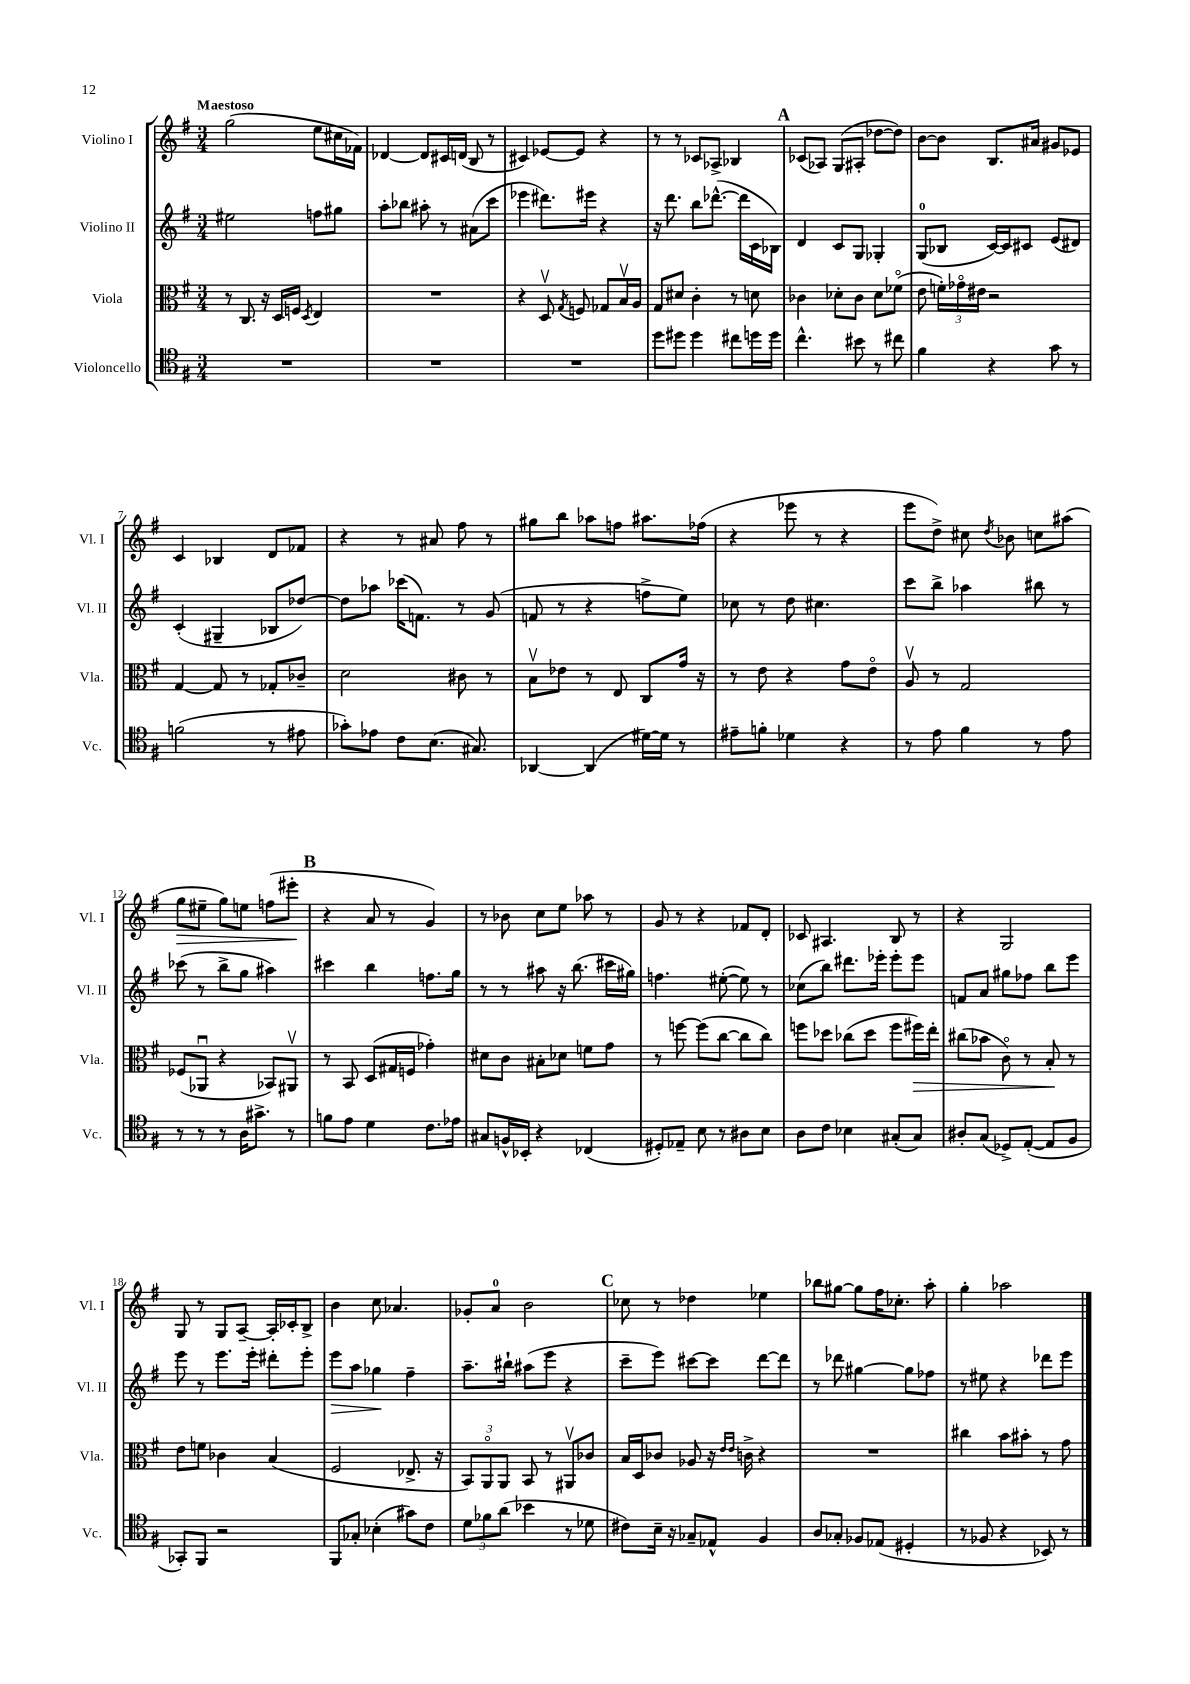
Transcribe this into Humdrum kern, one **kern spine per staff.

**kern	**kern	**dynam	**kern	**dynam	**kern	**dynam
*part4	*part3	*part3	*part2	*part2	*part1	*part1
*staff4	*staff3	*staff3	*staff2	*staff2	*staff1	*staff1
*I"Violoncello	*I"Viola	*	*I"Violino II	*	*I"Violino I	*
*I'Vc.	*I'Vla.	*	*I'Vl. II	*	*I'Vl. I	*
*clefC4	*clefC3	*	*clefG2	*	*clefG2	*
*k[f#]	*k[f#]	*	*k[f#]	*	*k[f#]	*
*M3/4	*M3/4	*	*M3/4	*	*M3/4	*
=1	=1	=1	=1	=1	=1	=1
!	!	!	!	!	!LO:TX:a:B:t=Maestoso	!
2.r	8r	.	2ee#X\	.	(2gg\	.
.	8.C/	.	.	.	.	.
.	16r	.	.	.	.	.
.	16D/LL	.	.	.	.	.
.	16Fn/JJ	.	.	.	.	.
.	8qD/	.	.	.	.	.
.	4E/	.	8ffn\L	.	8ee\L	.
.	.	.	8gg#X\J	.	16cc#X\L	.
.	.	.	.	.	16f-X\JJ)	.
=2	=2	=2	=2	=2	=2	=2
2.r	2.r	.	8aa'\L	.	[4d-X/	.
.	.	.	8bb-X\J	.	.	.
.	.	.	8aa#X'\	.	8d-/L]	.
.	.	.	8r	.	16c#X/L	.
.	.	.	.	.	(16dn/JJ	.
.	.	.	(8a#X\L	.	8B/	.
.	.	.	8ccc\J	.	8r	.
=3	=3	=3	=3	=3	=3	=3
2.r	4r	.	4eee-X\	.	4c#X/)	.
.	8Dv/	.	8.ddd#X\L)	.	[8e-X/L	.
.	8qG/	.	.	.	.	.
.	8Fn/	.	.	.	8e-/J]	.
.	.	.	16eee#X\Jk	.	.	.
.	8G-X/L	.	4r	.	4r	.
.	16Bv/L	.	.	.	.	.
.	16A/JJ	.	.	.	.	.
=4	=4	=4	=4	=4	=4	=4
8dd\L	8G/L	.	16r	.	8r	.
.	.	.	8.ddd\	.	.	.
8dd#X\J	8d#X/J	.	.	.	8r	.
4dd#\	4c'\	.	8bb\L	.	8c-X/L	.
.	.	.	([8.ddd-X^^\J	.	8A-X^/J	.
8cc#X\L	8r	.	.	.	4B-X/	.
.	.	.	16ddd-\LL]	.	.	.
16ddn\L	8dn\	.	16c\	.	.	.
16dd\JJ	.	.	16B-X\JJ)	.	.	.
!!LO:REH:place=s1:t=A
=5	=5	=5	=5	=5	=5	=5
4.cc^^\	4c-X\	.	4d/	.	(8c-X/L	.
.	.	.	.	.	8A-X/J)	.
.	8d-X'\L	.	8c/L	.	(8G/L	.
8b#X\	8c-\J	.	8G/J	.	8A#X'/J	.
8r	8d-\L	.	4G-X'/	.	[8dd-X\L	.
8cc#X\	(8f-X\J	.	.	.	8dd-\J])	.
=6	=6	=6	=6	=6	=6	=6
4f#\	8e\	.	(8G/L	.	[8b\L	.
.	24fn'\LL)	.	8B-X/J	.	8b\J]	.
.	24g-X\	.	.	.	.	.
.	24e#X\JJ	.	.	.	.	.
4r	2r	.	[16c/LL)	.	8.B/L	.
.	.	.	16c/J]	.	.	.
.	.	.	8c#X/J	.	.	.
.	.	.	.	.	16a#X/Jk	.
8g\	.	.	(8e/L	.	8g#X/L	.
8r	.	.	8d#X/J)	.	8e-X/J	.
!!LO:LB:g=z
=7	=7	=7	=7	=7	=7	=7
(2fn\	[4G/	.	(4c'/	.	4c/	.
.	8G/]	.	4G#X~/	.	4B-X/	.
.	8r	.	.	.	.	.
8r	8G-X'/L	.	8B-X/L	.	8d/L	.
8e#X\	8c-X~/J	.	[8dd-X/J)	.	8f-X/J	.
=8	=8	=8	=8	=8	=8	=8
8g-X'\L)	2d\	.	8dd-\L]	.	4r	.
8e-X\J	.	.	8aa-X\J	.	.	.
8c\L	.	.	(16ccc-X\KL	.	8r	.
.	.	.	8.fn\J)	.	.	.
(8.B\J	.	.	.	.	8a#X/	.
.	8c#X\	.	8r	.	8ff#\	.
8.G#X/)	.	.	.	.	.	.
.	8r	.	(8g/	.	8r	.
=9	=9	=9	=9	=9	=9	=9
[4AA-X/	8Bv\L	.	8fn/	.	8gg#X\L	.
.	8e-X\J	.	8r	.	8bb\J	.
(4AA-/]	8r	.	4r	.	8aa-X\L	.
.	8E/	.	.	.	8ffn\J	.
[16d#X\LL)	8C/L	.	8ffn^\L	.	8.aa#X\L	.
16d#\JJ]	.	.	.	.	.	.
8r	16g/Jk	.	8ee\J)	.	.	.
.	16r	.	.	.	(16ff-X\Jk	.
=10	=10	=10	=10	=10	=10	=10
8e#X~\L	8r	.	8cc-X\	.	4r	.
8fn'\J	8e\	.	8r	.	.	.
4d-X\	4r	.	8dd\	.	8eee-X\	.
.	.	.	4.cc#X\	.	8r	.
4r	8g\L	.	.	.	4r	.
.	8e\J	.	.	.	.	.
=11	=11	=11	=11	=11	=11	=11
8r	8Av/	.	8ccc\L	.	8eee\L	.
8e\	8r	.	8bb^\J	.	8dd^\J)	.
4f#\	2G/	.	4aa-X\	.	8cc#X\	.
.	.	.	.	.	8qdd/	.
.	.	.	.	.	8b-X\	.
8r	.	.	8bb#X\	.	8ccn\L	.
8e\	.	.	8r	.	(8aa#X\J	.
!!LO:LB:g=z
=12	=12	=12	=12	=12	=12	=12
!	!	!	!	!	!	!LO:HP:b
8r	(8F-X/L	.	(8ccc-X\	.	8gg\L	>
8r	8AA-Xu/J	.	8r	.	8ee#X~\J	.
8r	4r	.	8bb^\L	.	8gg\L)	.
16A\KL	.	.	8gg\J	.	8een\J	.
8.g#X^\J	.	.	.	.	.	.
.	8BB-X/L)	.	4aa#X\)	.	(8ffn\L	.
8r	8AA#Xv/J	.	.	.	8eee#X'\J	.
.	.	.	.	.	.	]
!!LO:REH:place=s1:t=B
=13	=13	=13	=13	=13	=13	=13
8fn\L	8r	.	4ccc#X\	.	4r	.
8e\J	8BB/	.	.	.	.	.
4d\	(8D/L	.	4bb\	.	8a/	.
.	16G#X/L	.	.	.	8r	.
.	16Fn/JJ	.	.	.	.	.
8.c\L	4g-X'\)	.	8.ffn\L	.	4g/)	.
16e-X\Jk	.	.	16gg\Jk	.	.	.
=14	=14	=14	=14	=14	=14	=14
8G#X/L	8d#X\L	.	8r	.	8r	.
16Fn^^/L	8c\J	.	8r	.	8b-X\	.
16BB-X'/JJ	.	.	.	.	.	.
4r	8B#X'\L	.	8aa#X\	.	8cc\L	.
.	8d-X\J	.	16r	.	8ee\J	.
.	.	.	(8.bb\	.	.	.
(4C-X/	8fn\L	.	.	.	8aa-X\	.
.	8g\J	.	16ccc#X\LL	.	8r	.
.	.	.	16gg#X\JJ)	.	.	.
=15	=15	=15	=15	=15	=15	=15
8D#X'/L)	8r	.	4.ffn\	.	8g/	.
8E-X~/J	[8ffn\	.	.	.	8r	.
8B\	(8ff\L]	.	.	.	4r	.
8r	[8cc\J	.	([8ee#X'\	.	.	.
8A#X\L	8cc\L]	.	8ee#\])	.	8f-X/L	.
8B\J	8cc\J)	.	8r	.	8d'/J	.
=16	=16	=16	=16	=16	=16	=16
8A\L	8ffn\L	.	(8cc-X\L	.	8c-X/	.
8c\J	8dd-X\J	.	8bb\J)	.	4.A#X/	.
4B-X\	(8cc-X\L	.	8.ddd#X\L	.	.	.
.	8dd-\J	.	.	.	.	.
.	.	.	16eee-X'\Jk	.	.	.
(8G#X'/L	8ff\L	.	8eee-'\L	.	8B/	.
!	!	!LO:HP:b	!	!	!	!
8G#/J)	16ff#X\L)	>	8eee-\J	.	8r	.
.	16ee'\JJ	.	.	.	.	.
=17	=17	=17	=17	=17	=17	=17
8A#X'/L	(8cc#X\L	.	8fn/L	.	4r	.
(8G/J	8b-X\J	.	8a/J	.	.	.
8D-X^/L)	8c\)	.	8gg#X\L	.	2G/	.
([8E'/J	8r	.	8ff-X\J	.	.	.
8E/L]	8B'/	.	8bb\L	.	.	.
8F#/J	8r	]	8eee\J	.	.	.
!!LO:LB:g=z
=18	=18	=18	=18	=18	=18	=18
8GG-X'/L)	8e\L	.	8eee\	.	8G/	.
8FF#/J	8fn\J	.	8r	.	8r	.
2r	4c-X\	.	8.eee\L	.	8G/L	.
.	.	.	.	.	[8A~/J	.
.	.	.	16eee'\Jk	.	.	.
.	(4B/	.	8ddd#X'\L	.	16A'/LL]	.
.	.	.	.	.	16c-X'/J	.
.	.	.	8eee'\J	.	8B^/J	.
=19	=19	=19	=19	=19	=19	=19
!	!	!	!	!LO:HP:b	!	!
8FF#/L	2F#/	.	8eee\L	>	4b\	.
8G-X'/J	.	.	8aa\J	.	.	.
(4B-X'\	.	.	4gg-X\	.	8cc\	.
.	.	.	.	.	4.a-X/	.
8g#X\L)	8.E-X^/	.	4ff#~\	]	.	.
8c\J	.	.	.	.	.	.
.	16r	.	.	.	.	.
=20	=20	=20	=20	=20	=20	=20
12d\L	12BB/L)	.	8.aa~\L	.	8g-X'/L	.
12f-X\	12AA/	.	.	.	.	.
.	.	.	.	.	8a/J	.
(12a\J	12AA/J	.	.	.	.	.
.	.	.	16bb#X`\Jk	.	.	.
4b-X\	8BB/	.	(8aa#X\L	.	2b\	.
.	8r	.	8eee\J	.	.	.
8r	8AA#Xv/L	.	4r	.	.	.
8d-X\	8c-X/J	.	.	.	.	.
!!LO:REH:place=s1:t=C
=21	=21	=21	=21	=21	=21	=21
8c#X\L)	16B/LL	.	8ccc~\L	.	8cc-X\	.
.	16D/J	.	.	.	.	.
16B~\Jk	8c-X/J	.	8eee\J)	.	8r	.
16r	.	.	.	.	.	.
8G-X~/L	8A-X/	.	[8ccc#X\L	.	4dd-X\	.
8E-X^^/J	16r	.	8ccc#\J]	.	.	.
.	16qqe/LL	.	.	.	.	.
.	16qqe/JJ	.	.	.	.	.
.	16cn^\	.	.	.	.	.
4F#/	4r	.	[8ddd\L	.	4ee-X\	.
.	.	.	8ddd\J]	.	.	.
=22	=22	=22	=22	=22	=22	=22
8A/L	2.r	.	8r	.	8bb-X\L	.
8G-X'/J	.	.	8ddd-X\	.	[8gg#X\J	.
8F-X/L	.	.	[4gg#X\	.	8gg#\L]	.
(8E-X/J	.	.	.	.	16ff#\K	.
.	.	.	.	.	8.cc-X'\J	.
4D#X'/	.	.	8gg#\L]	.	.	.
.	.	.	8ff-X\J	.	8aa'\	.
=23	=23	=23	=23	=23	=23	=23
8r	4cc#X\	.	8r	.	4gg'\	.
8F-X/	.	.	8ee#X\	.	.	.
4r	8b\L	.	4r	.	2aa-X\	.
.	8b#X'\J	.	.	.	.	.
8BB-X/)	8r	.	8ddd-X\L	.	.	.
8r	8g\	.	8eee\J	.	.	.
==	==	==	==	==	==	==
*-	*-	*-	*-	*-	*-	*-
